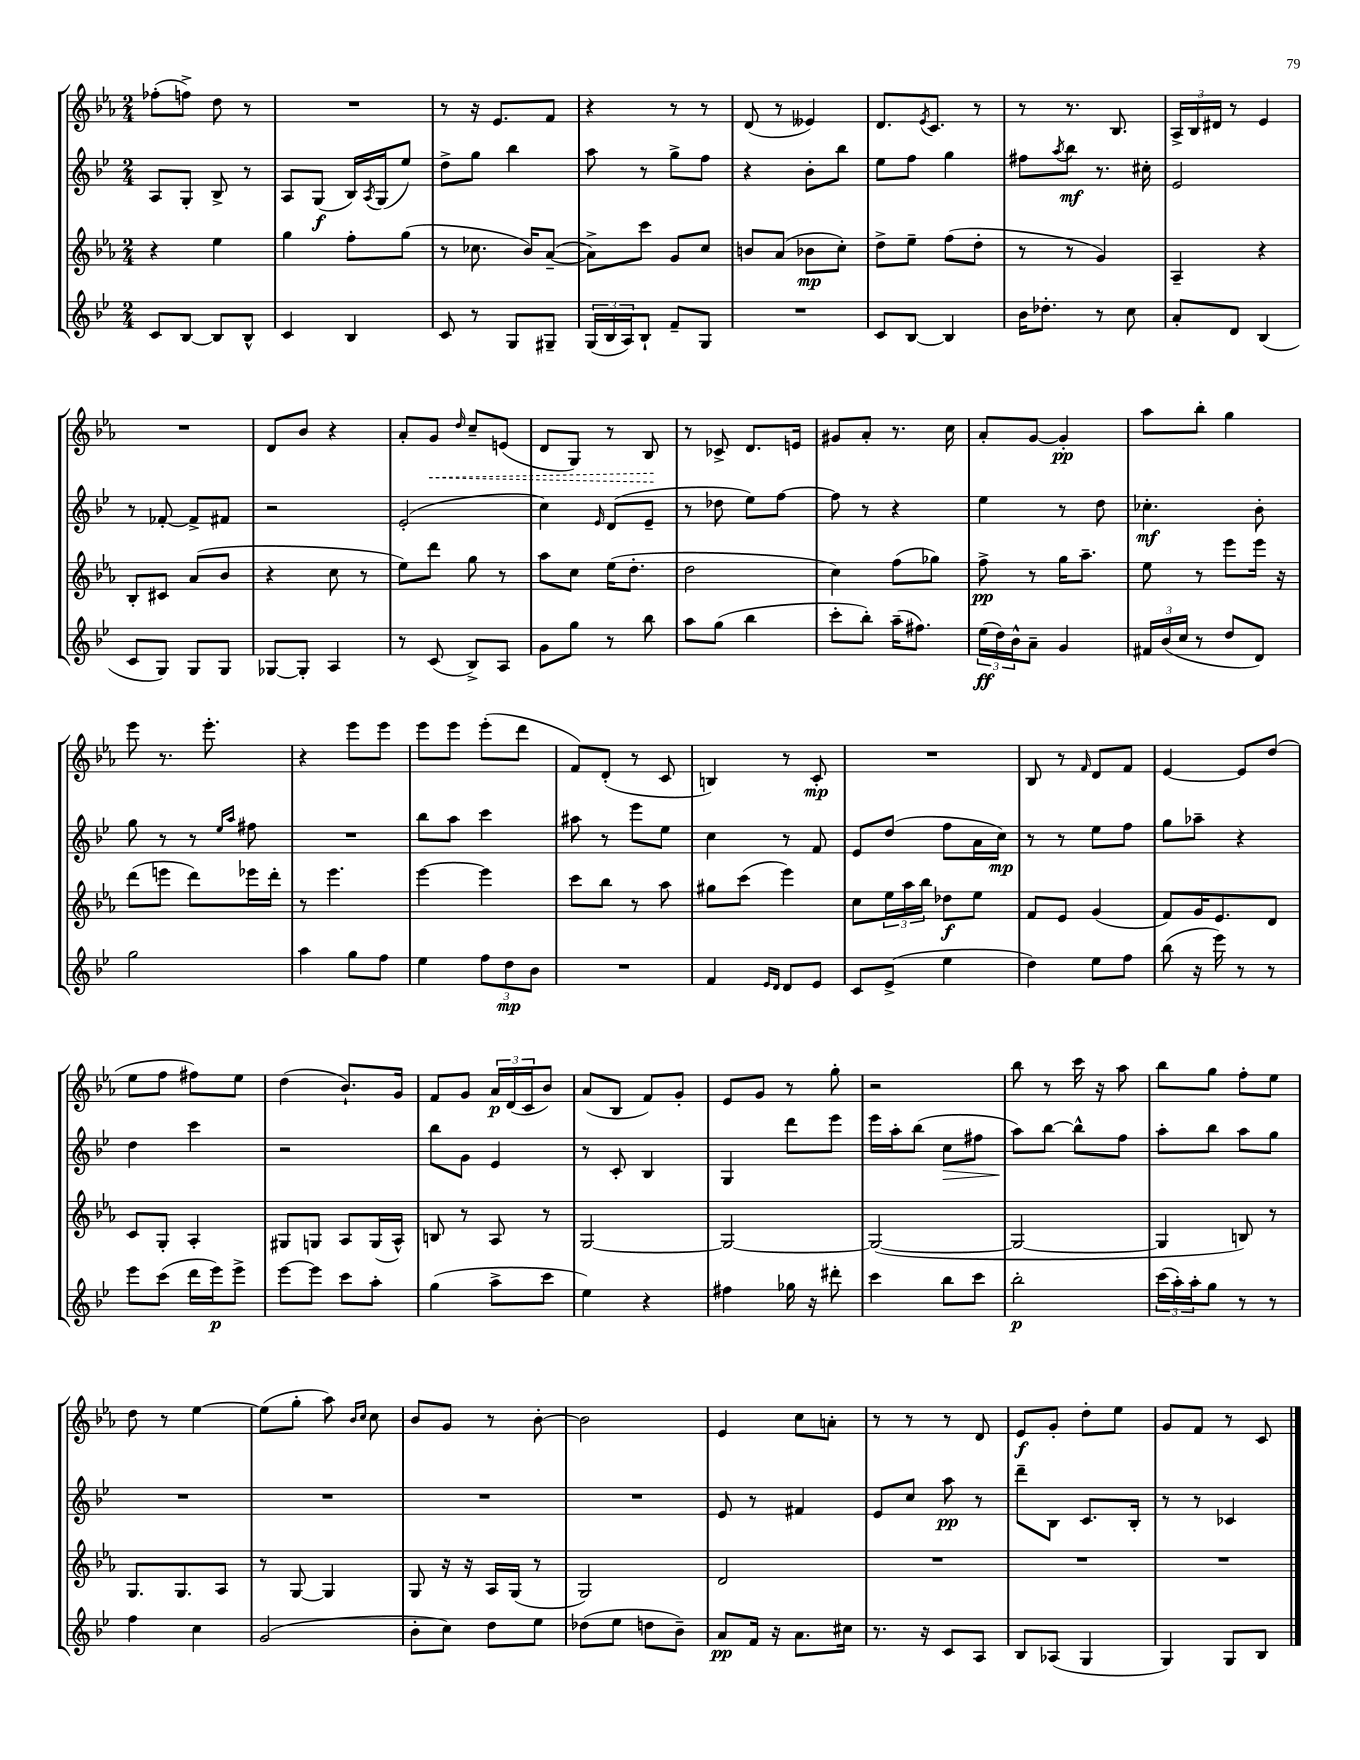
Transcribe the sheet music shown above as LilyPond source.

<<
\new StaffGroup <<
\new Staff = "s0" {
    \clef treble \key ees \major \numericTimeSignature \time 2/4
    fes''8-.( f''8->) d''8 r8 |
    R2 |
    r8 r16 ees'8. f'8 |
    r4 r8 r8 |
    d'8( r8 eeses'4) |
    d'8. \acciaccatura { ees'8 } c'8. r8 |
    r8 r8. bes8. |
    \tuplet 3/2 { aes16-> bes16 dis'16 } r8 ees'4 |
    R2 |
    d'8 bes'8 r4 |
    aes'8-. \once \override Hairpin.style = #'dashed-line g'8\< \grace { d''16 } c''8-- e'8( |
    d'8 g8) r8 bes8\! |
    r8 ces'8-> d'8. e'16 |
    gis'8 aes'8-. r8. c''16 |
    aes'8-. g'8~ g'4-.\pp |
    aes''8 bes''8-. g''4 |
    ees'''8 r8. ees'''8.-. |
    r4 ees'''8 ees'''8 |
    ees'''8 ees'''8 ees'''8-.( d'''8 |
    f'8) d'8-.( r8 c'8 |
    b4) r8 c'8-.\mp |
    R2 |
    bes8 r8 \grace { f'16 } d'8 f'8 |
    ees'4~ ees'8 d''8( |
    ees''8 f''8 fis''8) ees''8 |
    d''4( bes'8.-!) g'16 |
    f'8 g'8 \tuplet 3/2 { aes'16\p d'16( c'16 } bes'8) |
    aes'8( bes8 f'8) g'8-. |
    ees'8 g'8 r8 g''8-. |
    r2 |
    bes''8 r8 c'''16 r16 aes''8 |
    bes''8 g''8 f''8-. ees''8 |
    d''8 r8 ees''4~ |
    ees''8( g''8-. aes''8) \grace { bes'16 c''16 } c''8 |
    bes'8 g'8 r8 bes'8~-. |
    bes'2 |
    ees'4 c''8 a'8-. |
    r8 r8 r8 d'8 |
    ees'8\f g'8-. d''8-. ees''8 |
    g'8 f'8 r8 c'8 \bar "|." |
}
\new Staff = "s1" {
    \clef treble \key bes \major \numericTimeSignature \time 2/4
    a8 g8-. bes8-> r8 |
    a8 g8\f( bes16) \acciaccatura { a8 } g16( ees''8) |
    d''8-> g''8 bes''4 |
    a''8 r8 g''8-> f''8 |
    r4 bes'8-. bes''8 |
    ees''8 f''8 g''4 |
    fis''8 \acciaccatura { a''8 } bes''8\mf r8. cis''16-. |
    ees'2 |
    r8 fes'8~-. fes'8-> fis'8 |
    r2 |
    ees'2-.( |
    c''4) \grace { ees'16 } d'8( ees'8-- |
    r8 des''8 ees''8) f''8~ |
    f''8 r8 r4 |
    ees''4 r8 d''8 |
    ces''4.-.\mf bes'8-. |
    g''8 r8 r8 \grace { ees''16 a''16 } fis''8 |
    R2 |
    bes''8 a''8 c'''4 |
    ais''8 r8 ees'''8 ees''8 |
    c''4 r8 f'8 |
    ees'8 d''8( f''8 a'16 c''16\mp) |
    r8 r8 ees''8 f''8 |
    g''8 aes''8-- r4 |
    d''4 c'''4 |
    r2 |
    bes''8 g'8 ees'4 |
    r8 c'8-. bes4 |
    g4 d'''8 ees'''8 |
    ees'''16 a''16-. bes''8( c''8\> fis''8 |
    a''8\!) bes''8~ bes''8-^ f''8 |
    a''8-. bes''8 a''8 g''8 |
    R2 |
    R2 |
    R2 |
    R2 |
    ees'8 r8 fis'4 |
    ees'8 c''8 a''8\pp r8 |
    d'''8-- bes8 c'8. bes16-. |
    r8 r8 ces'4 \bar "|." |
}
\new Staff = "s2" {
    \clef treble \key ees \major \numericTimeSignature \time 2/4
    r4 ees''4 |
    g''4 f''8-. g''8( |
    r8 ces''8. bes'16) aes'8~--( |
    aes'8->) c'''8 g'8 c''8 |
    b'8 aes'8( bes'8\mp c''8-.) |
    d''8-> ees''8-- f''8( d''8-. |
    r8 r8 g'4) |
    aes4-- r4 |
    bes8-. cis'8 aes'8( bes'8 |
    r4 c''8 r8 |
    ees''8) d'''8 g''8 r8 |
    aes''8 c''8 ees''16( d''8.-. |
    d''2 |
    c''4) f''8( ges''8) |
    f''8->\pp r8 g''16 aes''8.-- |
    ees''8 r8 ees'''8 ees'''16 r16 |
    d'''8( e'''8 d'''8) ees'''16 d'''16-. |
    r8 ees'''4. |
    ees'''4~ ees'''4 |
    c'''8 bes''8 r8 aes''8 |
    gis''8 c'''8( ees'''4) |
    c''8 \tuplet 3/2 { ees''16 aes''16 bes''16 } des''8\f ees''8 |
    f'8 ees'8 g'4( |
    f'8) g'16 ees'8. d'8 |
    c'8 g8-. aes4-. |
    gis8 g8 aes8 g16( aes16-^) |
    b8 r8 aes8 r8 |
    g2~ |
    g2~ |
    g2~( |
    g2~ |
    g4 b8) r8 |
    g8. g8. aes8 |
    r8 g8~ g4 |
    g8 r16 r16 aes16 g16( r8 |
    g2) |
    d'2 |
    R2 |
    R2 |
    R2 \bar "|." |
}
\new Staff = "s3" {
    \clef treble \key bes \major \numericTimeSignature \time 2/4
    c'8 bes8~ bes8 bes8-^ |
    c'4 bes4 |
    c'8 r8 g8 gis8-- |
    \tuplet 3/2 { g16( bes16 a16) } bes8-! f'8-- g8 |
    R2 |
    c'8 bes8~ bes4 |
    bes'16 des''8.-. r8 c''8 |
    a'8-. d'8 bes4( |
    c'8 g8) g8 g8 |
    ges8~ ges8-. a4 |
    r8 c'8( bes8->) a8 |
    g'8 g''8 r8 bes''8 |
    a''8 g''8( bes''4 |
    c'''8-. bes''8-.) a''16--( fis''8.) |
    \tuplet 3/2 { ees''16\ff( d''16) bes'16-^ } a'8-- g'4 |
    \tuplet 3/2 { fis'16 bes'16( c''16 } r8 d''8 d'8) |
    g''2 |
    a''4 g''8 f''8 |
    ees''4 \tuplet 3/2 { f''8 d''8\mp bes'8 } |
    R2 |
    f'4 \grace { ees'16 d'16 } d'8 ees'8 |
    c'8 ees'8->( ees''4 |
    d''4) ees''8 f''8 |
    bes''8( r16 ees'''16) r8 r8 |
    ees'''8 c'''8( d'''16 ees'''16\p) ees'''8-> |
    ees'''8~ ees'''8 c'''8 a''8-. |
    g''4( a''8-> c'''8 |
    ees''4) r4 |
    fis''4 ges''16 r16 dis'''8-. |
    c'''4 bes''8 c'''8 |
    bes''2-.\p |
    \tuplet 3/2 { c'''16( a''16-.) a''16-. } g''8 r8 r8 |
    f''4 c''4 |
    g'2( |
    bes'8-. c''8) d''8 ees''8 |
    des''8( ees''8 d''8 bes'8--) |
    a'8\pp f'16 r16 a'8. cis''16 |
    r8. r16 c'8 a8 |
    bes8 aes8( g4 |
    g4) g8 bes8 \bar "|." |
}
>>
>>
\layout { \context { \Score \remove "Bar_number_engraver" } }
